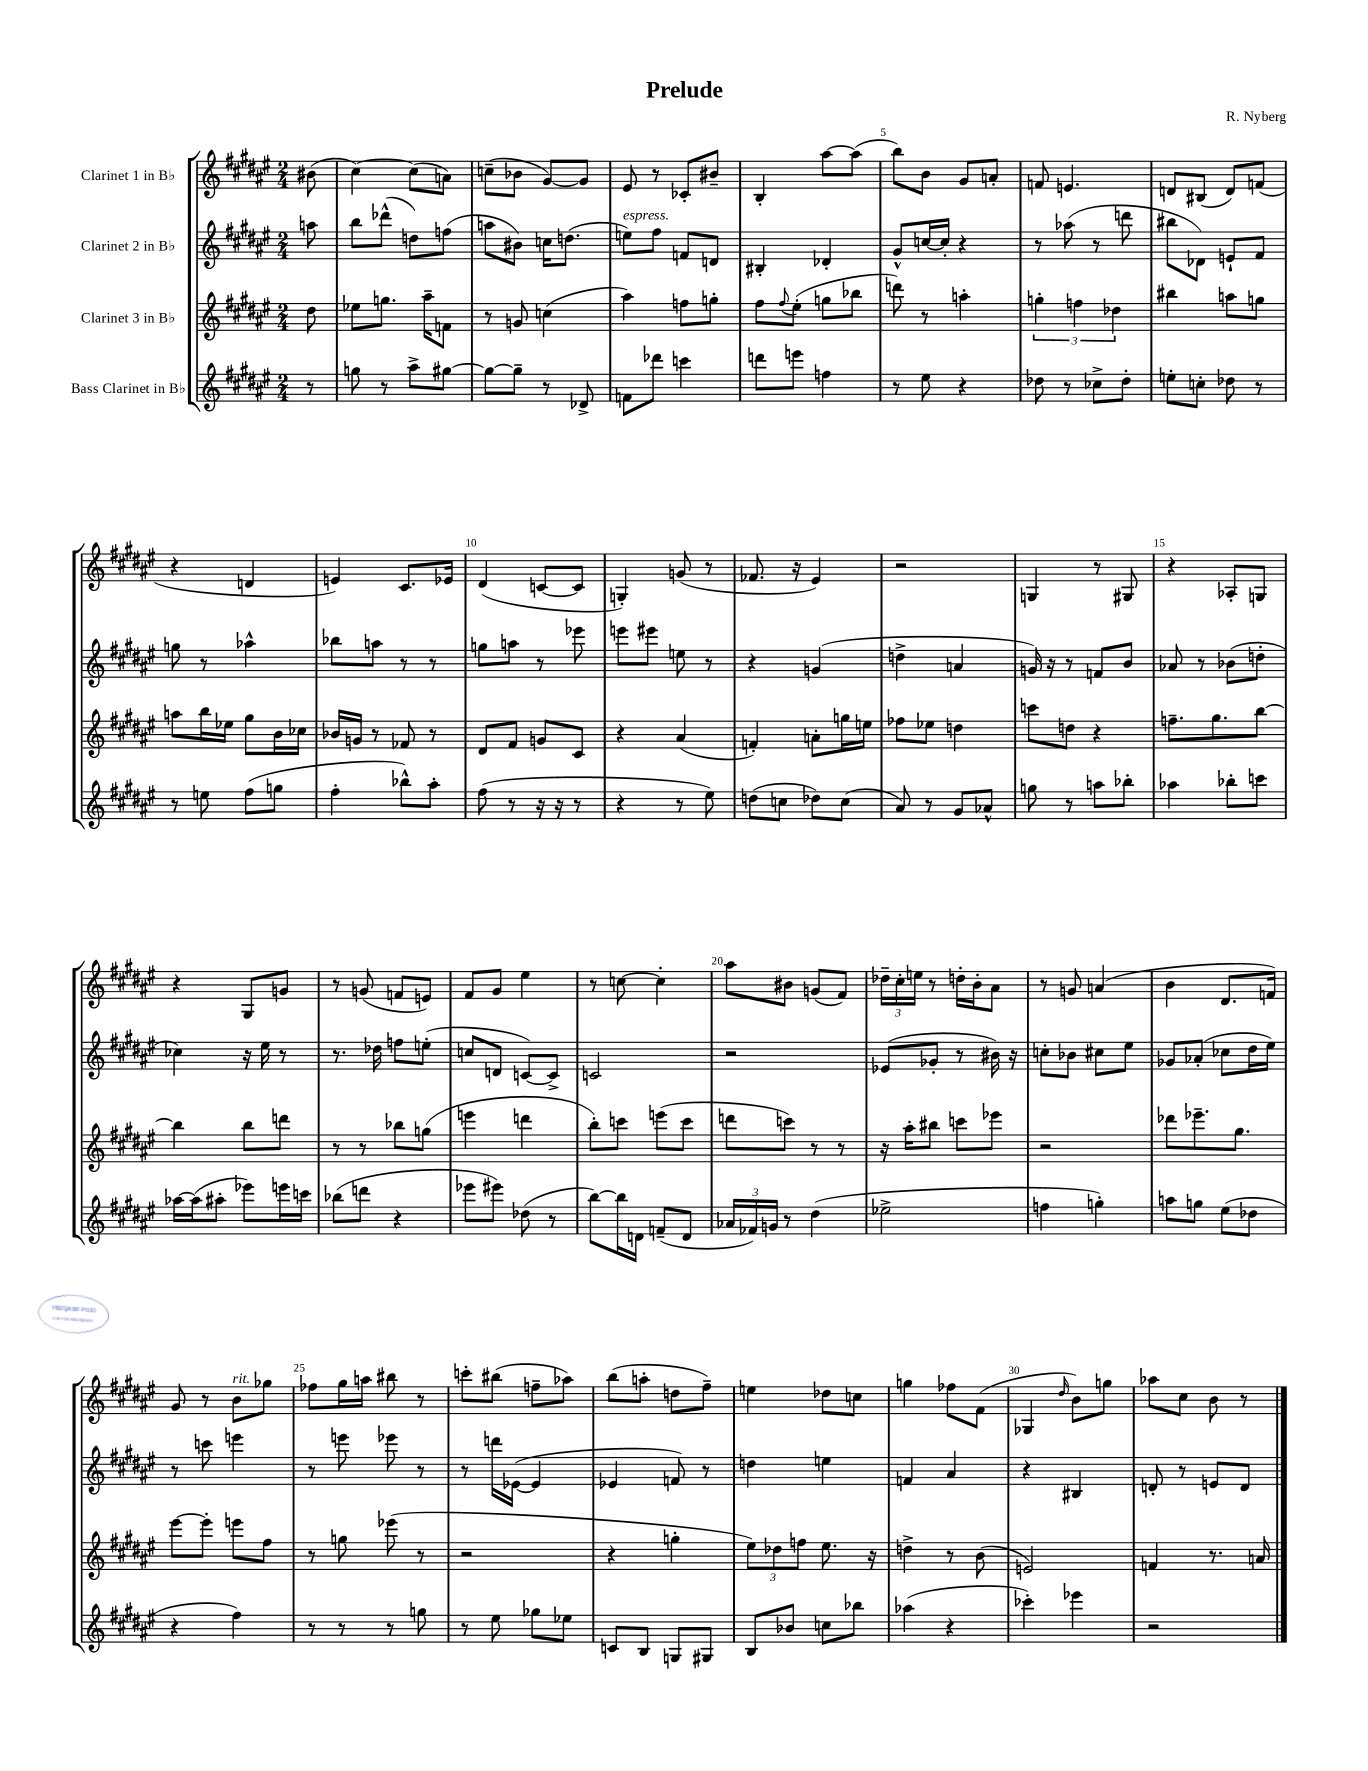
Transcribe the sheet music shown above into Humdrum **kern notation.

**kern	**kern	**kern	**kern
*part4	*part3	*part2	*part1
*staff4	*staff3	*staff2	*staff1
*I"Bass Clarinet in B♭	*I"Clarinet 3 in B♭	*I"Clarinet 2 in B♭	*I"Clarinet 1 in B♭
*clefG2	*clefG2	*clefG2	*clefG2
*k[f#c#g#d#a#e#]	*k[f#c#g#d#a#e#]	*k[f#c#g#d#a#e#]	*k[f#c#g#d#a#e#]
*M2/4	*M2/4	*M2/4	*M2/4
=	=	=	=
8r	8dd#\	8aan\	(8b#X\
=1	=1	=1	=1
8ggn\	8ee-X\L	8bb\L	[4cc#\)
8r	8.ggn\J	(8ddd-X^^\J	.
8aa#^\L	.	8ddn\L)	(8cc#\L]
.	16aa#~\KL	.	.
[8gg#X\J	8fn\J	(8ffn\J	8an\J)
=2	=2	=2	=2
8gg#\L_	8r	8aan\L	(8ccn~\L
8gg#~\J]	8gn/	8b#X\J)	8b-X\J
8r	(4ccn\	16ccn\KL	[8g#/L)
.	.	(8.ddn\J	.
8d-X^/	.	.	8g#/J]
=3	=3	=3	=3
!	!	!LO:TX:a:i:t=espress.	!
8fn\L	4aa#\)	8een\L)	8e#/
8ddd-X\J	.	8ff#\J	8r
4cccn\	8ffn\L	8fn/L	8c-X'/L
.	8ggn'\J	8dn/J	8b#X~/J
=4	=4	=4	=4
8dddn\L	8ff#\L	4B#X'/	4B'/
.	8qqff#/	.	.
8eeen\J	(8ee#'\J	.	.
4ffn\	8ggn\L	4d-X'/	[8aa#\L
.	8bb-X\J	.	(8aa#\J]
=5	=5	=5	=5
8r	8dddn\)	8g#^^/L	8bb\L)
8ee#\	8r	[16ccn/L	8b\J
.	.	16cc'/JJ]	.
4r	4aan'\	4r	8g#/L
.	.	.	8an'/J
=6	=6	=6	=6
8dd-X\	6ggn'\	8r	8fn/
8r	.	(8aa-X\	4.en/
.	6ffn\	.	.
8cc-X^\L	.	8r	.
.	6dd-X\	.	.
8dd-'\J	.	8dddn\	.
=7	=7	=7	=7
8een'\L	4bb#X\	8bb#X\L	8dn/L
8ccn'\J	.	8d-X\J)	(8B#X/J
8dd-X\	8aan\L	8en`/L	8d/L)
8r	8ggn\J	8f#/J	(8fn/J
!!LO:LB:g=z
=8	=8	=8	=8
8r	8aan\L	8ggn\	4r
8een\	16bb\L	8r	.
.	16ee-X\JJ	.	.
(8ff#\L	8gg#\L	4aa-X^^\	4dn/
8ggn\J	16b\L	.	.
.	16cc-X\JJ	.	.
=9	=9	=9	=9
4ff#'\	16b-X/LL	8bb-X\L	4en/)
.	16gn/JJ	.	.
.	8r	8aan\J	.
8bb-X^^\L)	8f-X/	8r	8.c#/L
8aa#'\J	8r	8r	.
.	.	.	16e-X/Jk
=10	=10	=10	=10
(8ff#\	8d#/L	8ggn\L	(4d#/
8r	8f#/J	8aan\J	.
16r	8gn/L	8r	[8cn/L
16r	.	.	.
8r	8c#/J	8eee-X\	8c/J]
=11	=11	=11	=11
4r	4r	8eeen\L	4Gn'/)
.	.	8eee#X\J	.
8r	(4a#/	8een\	(8gn/
8ee#\)	.	8r	8r
=12	=12	=12	=12
(8ddn\L	4fn'/)	4r	8.f-X/
8ccn\J	.	.	.
.	.	.	16r
8dd-X\L)	8an'\L	(4gn/	4e#/)
(8cc\J	16ggn\L	.	.
.	16een\JJ	.	.
=13	=13	=13	=13
8a#/)	8ff-X\L	4ddn^\	2r
8r	8ee-X\J	.	.
8g#/L	4ddn\	4an/	.
8a-X^^/J	.	.	.
=14	=14	=14	=14
8ggn\	8cccn\L	16gn/)	4Gn/
.	.	16r	.
8r	8ddn\J	8r	.
8aan\L	4r	8fn/L	8r
8bb-X'\J	.	8b/J	8G#X/
=15	=15	=15	=15
4aa-X\	8.ffn~\L	8a-X/	4r
.	.	8r	.
.	8.gg#\	.	.
8bb-X'\L	.	(8b-X\L	8A-X'/L
8cccn\J	[8bb\J	8ddn'\J	8Gn/J
!!LO:LB:g=z
=16	=16	=16	=16
[16aa-X\LL	4bb\]	4cc-X\)	4r
(16aa-\J]	.	.	.
8aa#X'\J	.	.	.
8eee-X\L)	8bb\L	16r	8G#/L
.	.	16ee#\	.
16eeen\L	8dddn\J	8r	8gn/J
16cccn\JJ	.	.	.
=17	=17	=17	=17
(8bb-X\L	8r	8.r	8r
8dddn\J	8r	.	(8gn/
.	.	16dd-X\	.
4r	8bb-X\L	8ffn\L	8fn/L
.	(8ggn\J	(8een'\J	8en/J)
=18	=18	=18	=18
8eee-X\L	4eeen\	8ccn/L	8f#/L
8eee#X\J)	.	8dn/J	8g#/J
(8dd-X\	4dddn\	[8cn/L)	4ee#\
8r	.	8c^/J]	.
=19	=19	=19	=19
[8bb\L)	8bb'\L)	2cn/	8r
16bb\L]	8cccn\J	.	[8ccn\
16dn\JJ	.	.	.
(8fn~/L	(8eeen\L	.	4cc'\]
8d/J	8ccc\J	.	.
=20	=20	=20	=20
24a-X/LL	8dddn\L	2r	8aa#\L
24f-X/)	.	.	.
24gn/JJ	.	.	.
8r	8cccn\J)	.	8b#X\J
(4dd#\	8r	.	(8gn/L
.	8r	.	8f#/J)
=21	=21	=21	=21
2ee-X^\	16r	(8e-X/L	24dd-X~\LL
.	.	.	24cc#'\
.	16aa#'\KL	.	.
.	.	.	24een\JJ
.	8bb#X\J	8g-X'/J	8r
.	8cccn\L	8r	16ddn'\LL
.	.	.	16b'\J
.	8eee-X\J	16b#X\)	8a#\J
.	.	16r	.
=22	=22	=22	=22
4ffn\	2r	8ccn'\L	8r
.	.	8b-X\J	8gn/
4ggn'\)	.	8cc#X\L	(4an/
.	.	8ee#\J	.
=23	=23	=23	=23
8aan\L	8ddd-X\L	8g-X/L	4b\
8ggn\J	8.eee-X~\	(8a-X'/J	.
(8ee#\L	.	8cc-X\L	8.d#/L
.	8.gg#\J	.	.
8dd-X\J	.	16dd#\L	.
.	.	16ee#\JJ)	16fn/Jk)
!!LO:LB:g=z
=24	=24	=24	=24
4r	[8eee#\L	8r	8g#/
.	8eee#'\J]	8cccn\	8r
!	!	!	!LO:TX:a:i:t=rit.
4ff#\)	8eeen\L	4eeen\	8b\L
.	8ff#\J	.	8gg-X\J
=25	=25	=25	=25
8r	8r	8r	8ff-X\L
8r	8ggn\	8eeen\	16gg#\L
.	.	.	16aan\JJ
8r	(8eee-X\	8eee-X\	8bb#X\
8ggn\	8r	8r	8r
=26	=26	=26	=26
8r	2r	8r	8cccn'\L
8ee#\	.	16dddn\LL	(8bb#X\J
.	.	([16e-X\JJ	.
8gg-X\L	.	4e-/]	8ffn~\L
8ee-X\J	.	.	8aa-X\J)
=27	=27	=27	=27
8cn/L	4r	4e-X/	(8bb\L
8B/J	.	.	8aan'\J
8Gn/L	4ggn'\	8fn/)	8ddn\L
8G#X/J	.	8r	8ff#~\J)
=28	=28	=28	=28
8B/L	12ee#\L)	4ddn\	4een\
.	12dd-X\	.	.
8b-X/J	.	.	.
.	12ffn\J	.	.
8ccn\L	8.ee#\	4een\	8dd-X\L
8bb-X\J	.	.	8ccn\J
.	16r	.	.
=29	=29	=29	=29
(4aa-X\	4ddn^\	4fn/	4ggn\
4r	8r	4a#/	8ff-X\L
.	(8b\	.	(8f#\J
=30	=30	=30	=30
4ccc-X'\)	2en/)	4r	4G-X/
.	.	.	16qqdd#/
4eee-X\	.	4B#X/	8b\L)
.	.	.	8ggn\J
=31	=31	=31	=31
2r	4fn/	8dn'/	8aa-X\L
.	.	8r	8cc#\J
.	8.r	8en/L	8b\
.	.	8d/J	8r
.	16an/	.	.
==	==	==	==
*-	*-	*-	*-
